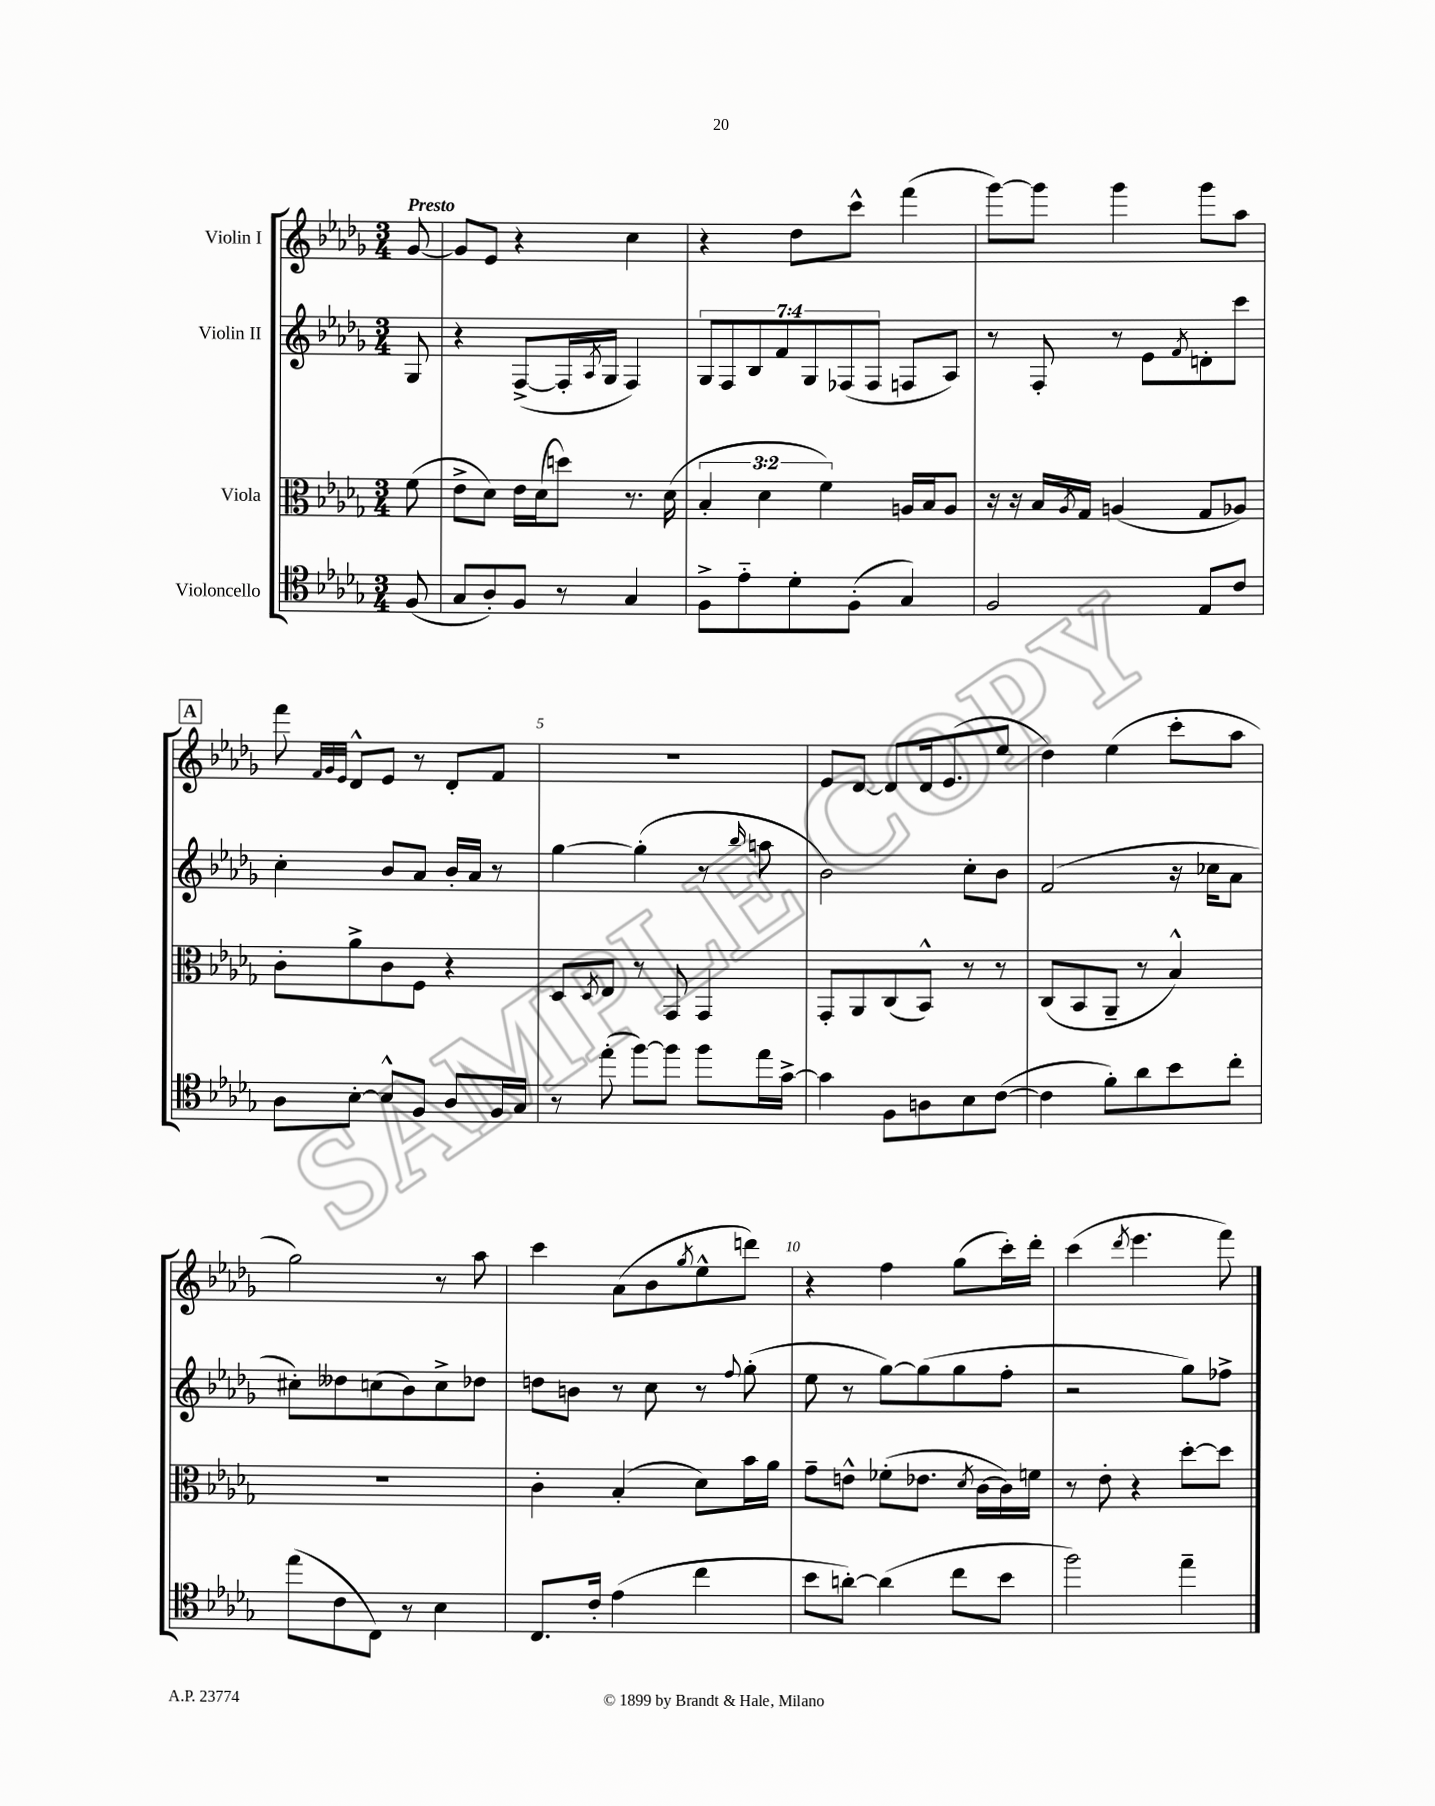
<<
\new StaffGroup <<
\new Staff = "s0" \with { instrumentName = "Violin I" } {
    \clef treble \key des \major \numericTimeSignature \time 3/4 \partial 8 \tempo "Presto"
    ges'8~ |
    ges'8 ees'8 r4 c''4 |
    r4 des''8 c'''8-^ f'''4( |
    ges'''8~) ges'''8 ges'''4 ges'''8 aes''8 |
    \mark \markup { \box "A" } f'''8 \grace { f'32 ges'32 ees'32 } des'8-^ ees'8 r8 des'8-. f'8 |
    R2. |
    ees'8 des'8~ des'8 des'16 ees'8.( ees''8 |
    des''4) ees''4( c'''8-. aes''8 |
    ges''2) r8 aes''8 |
    c'''4 aes'8( bes'8 \acciaccatura { ges''8 } ees''8-^ d'''8) |
    r4 f''4 ges''8( c'''16-.) des'''16-. |
    c'''4( \acciaccatura { des'''8 } ees'''4. f'''8) \bar "|." |
}
\new Staff = "s1" \with { instrumentName = "Violin II" } {
    \clef treble \key des \major \numericTimeSignature \time 3/4 \override Staff.TupletNumber.text = #tuplet-number::calc-fraction-text \partial 8
    ges8 |
    r4 f8~->( f16-. \acciaccatura { aes8 } ges16 f4) |
    \tuplet 7/4 { ges8 f8 bes8 f'8 ges8 fes8( fes8 } f8 aes8) |
    r8 f8-. r8 ees'8 \acciaccatura { f'8 } d'8-. c'''8 |
    \mark \markup { \box "A" } c''4-. bes'8 aes'8 bes'16-. aes'16 r8 |
    ges''4~ ges''4-.( r8 \grace { bes''16 } a''8 |
    bes'2) c''8-. bes'8 |
    f'2( r16 ces''16 aes'8 |
    cis''8-.) deses''8 c''8( bes'8) c''8-> des''8 |
    d''8 b'8 r8 c''8 r8 \appoggiatura { f''8 } ges''8-.( |
    ees''8 r8 ges''8~) ges''8( ges''8 f''8-. |
    r2 ges''8) fes''8-> \bar "|." |
}
\new Staff = "s2" \with { instrumentName = "Viola" } {
    \clef alto \key des \major \numericTimeSignature \time 3/4 \override Staff.TupletNumber.text = #tuplet-number::calc-fraction-text \partial 8
    f'8( |
    ees'8-> des'8) ees'16 des'16( d''8) r8. des'16( |
    \tuplet 3/2 { bes4-. des'4 f'4) } a16 bes16 a8 |
    r16 r16 bes16 \acciaccatura { aes8 } ges16 a4( ges8 aes8) |
    \mark \markup { \box "A" } c'8-. aes'8-> c'8 f8 r4 |
    des8 \acciaccatura { des8 } ees8 r8 ges,8 ges,4 |
    ges,8-. aes,8 c8( bes,8-^) r8 r8 |
    c8( bes,8 aes,8-- r8 bes4-^) |
    R2. |
    c'4-. bes4-.( des'8) bes'16 aes'16 |
    ges'8-- e'8-^ fes'8-.( ees'8. \acciaccatura { des'8 } c'16~ c'16) f'16 |
    r8 ees'8-. r4 des''8~-. des''8 \bar "|." |
}
\new Staff = "s3" \with { instrumentName = "Violoncello" } {
    \clef tenor \key des \major \numericTimeSignature \time 3/4 \partial 8
    f8( |
    ges8 aes8-.) f8 r8 ges4 |
    f8-> ees'8-_ des'8-. f8-.( ges4) |
    f2 ees8 c'8 |
    \mark \markup { \box "A" } aes8 bes8~-. bes8-^ f8 aes8 f16 ges16 |
    r8 ees''8-.( f''8~) f''8 f''8 ees''16 ges'16~-> |
    ges'4 f8 a8 bes8 c'8~( |
    c'4 f'8-.) aes'8 bes'8 c''8-. |
    ees''8( c'8 c8) r8 bes4 |
    c8. c'16-. ees'4( c''4 |
    bes'8 a'8~-.) a'4( c''8 bes'8 |
    f''2) ees''4-- \bar "|." |
}
>>
>>
\layout { \context { \Score \override BarNumber.break-visibility = ##(#f #t #t) barNumberVisibility = #(every-nth-bar-number-visible 5) } }
